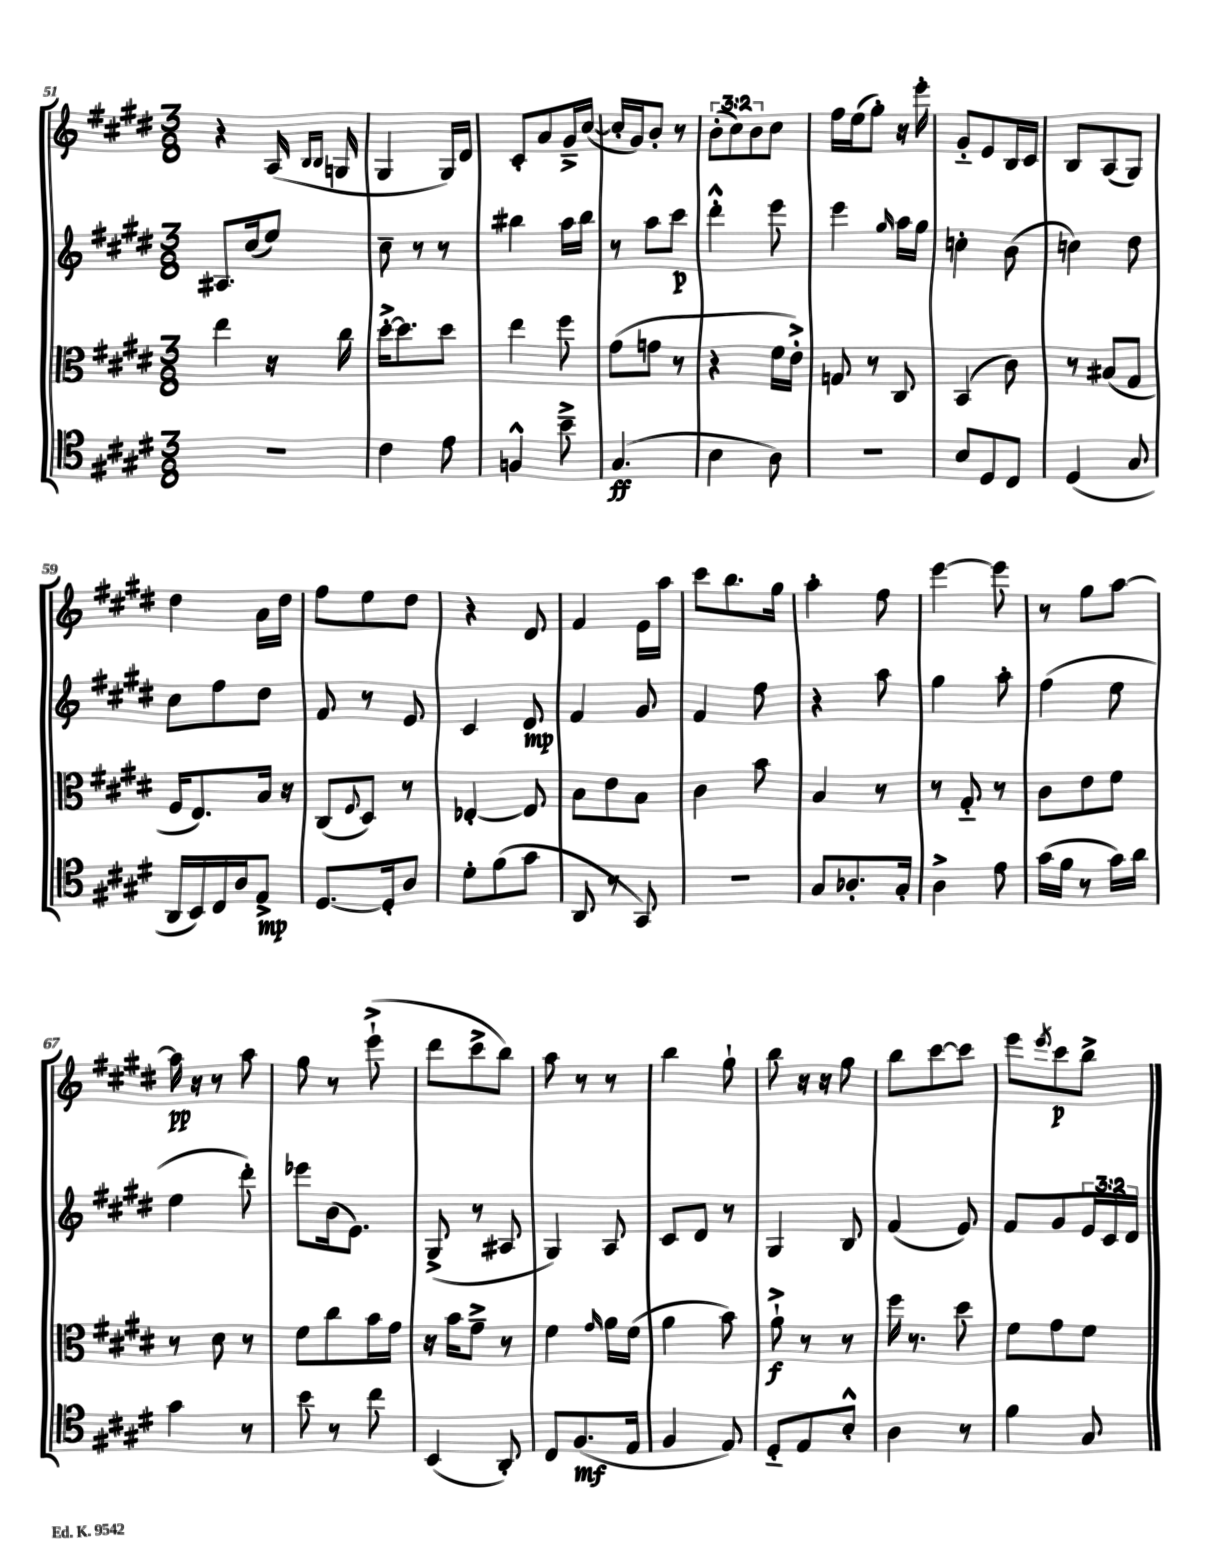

**kern	**kern	**kern	**kern
*staff4	*staff3	*staff2	*staff1
*clefC4	*clefC3	*clefG2	*clefG2
*k[f#c#g#d#]	*k[f#c#g#d#]	*k[f#c#g#d#]	*k[f#c#g#d#]
*M3/8	*M3/8	*M3/8	*M3/8
4.r	4ee	8.A#	4r
.	.	(16cc#	.
.	16r	8ee)	(16A
.	.	.	16qqB
.	.	.	16qqB
.	16cc#	.	16G
=	=	=	=
4c#	[16dd#'^	8cc#~	4G#
.	8.dd#]	.	.
.	.	8r	.
8e	8dd#	8r	16G#)
.	.	.	16d#
=	=	=	=
4F^^	4ee	4bb#	8c#'
.	.	.	8a
8b~^	8ff#	16aa	16g#~^
.	.	16bb#	([16cc#
=	=	=	=
(4.G#	(8g#	8r	16cc#']
.	.	.	16g#)
.	8g	8aa	8b'
.	8r	8ccc#	8r
=	=	=	=
4B	4r	4ddd#'^^	(12b'
.	.	.	12cc#)
.	.	.	12b
8A)	16f#	8eee	8cc#
.	16e'^)	.	.
=	=	=	=
4.r	8G	4eee	16ff#
.	.	.	(16ee
.	8r	.	8gg#')
.	.	16qqgg#	.
.	8C#	16aa	16r
.	.	16gg#	16eee'
=	=	=	=
8B	(4BB	4cc'	8g#'~
8D#	.	.	8e
8C#	8c#)	(8b	16B
.	.	.	16c#
=	=	=	=
(4D#	8r	4cc)	8B
.	(8B#	.	(8A
8G#	8G#	8dd#	8G#)
=	=	=	=
16AA	16F#	8cc#	4dd#
16BB)	8.E)	.	.
16C#	.	8ff#	.
16A	.	.	.
8E^	16B	8dd#	16a
.	16r	.	16dd#
=	=	=	=
[8.D#	(8C#	8f#	8ff#
.	8qqF#	.	.
.	8D#)	8r	8ee
16D#']	.	.	.
8A	8r	8e	8dd#
=	=	=	=
8d#'	[4E-'	4c#	4r
(8f#	.	.	.
8g#	8E-]	8d#	8d#
=	=	=	=
8AA	8B	4f#	4f#
8r	8e	.	.
8GG#)	8B	8g#	16e
.	.	.	16aa
=	=	=	=
4.r	4c#	4f#	8ccc#
.	.	.	8.bb
.	8b	8ff#	.
.	.	.	16gg#
=	=	=	=
8G#	4B	4r	4aa'
8.A-'	.	.	.
.	8r	8aa	8ff#
16G#'	.	.	.
=	=	=	=
4A^	8r	4gg#	[4eee
.	8G#'~	.	.
8e	8r	8aa'	8eee]
=	=	=	=
(16g#	8c#	(4ff#	8r
16f#	.	.	.
8r	8e	.	8gg#
16g#)	8f#	8ee	[8aa
16a	.	.	.
=	=	=	=
4g#	8r	4ee	16aa]
.	.	.	16r
.	8d#	.	8r
8r	8r	8ddd#')	8aa
=	=	=	=
8b	8f#	8eee-	8gg#
8r	8cc#	(16b	8r
.	.	8.e)	.
8cc#	16b	.	(8eee`^
.	16g#	.	.
=	=	=	=
(4BB	16r	(8G#^	8ddd#
.	16b	.	.
.	8g#~^	8r	8ccc#^
8AA')	8r	8A#	8bb)
=	=	=	=
8C#	4f#	4G#)	8aa
(8.F#	.	.	8r
.	16qqg#	.	.
.	16a	8A	8r
16E	(16f#	.	.
=	=	=	=
4F#	4a	8c#	4bb
.	.	8d#	.
8E)	8b)	8r	8gg#`
=	=	=	=
8D#'~	8a`^	4G#	8bb
8E	8r	.	16r
.	.	.	16r
8B'^^	8r	8B	8gg#
=	=	=	=
4A	16ff#	(4f#	8bb
.	8.r	.	.
.	.	.	[8ccc#
8r	8dd#	8e)	8ccc#]
=	=	=	=
4f#	8f#	8f#	8eee
.	.	.	8qeee
.	8g#	8g#	8ccc#
8G#	8f#	24e	8bb^
.	.	24c#	.
.	.	24d#	.
==	==	==	==
*-	*-	*-	*-
